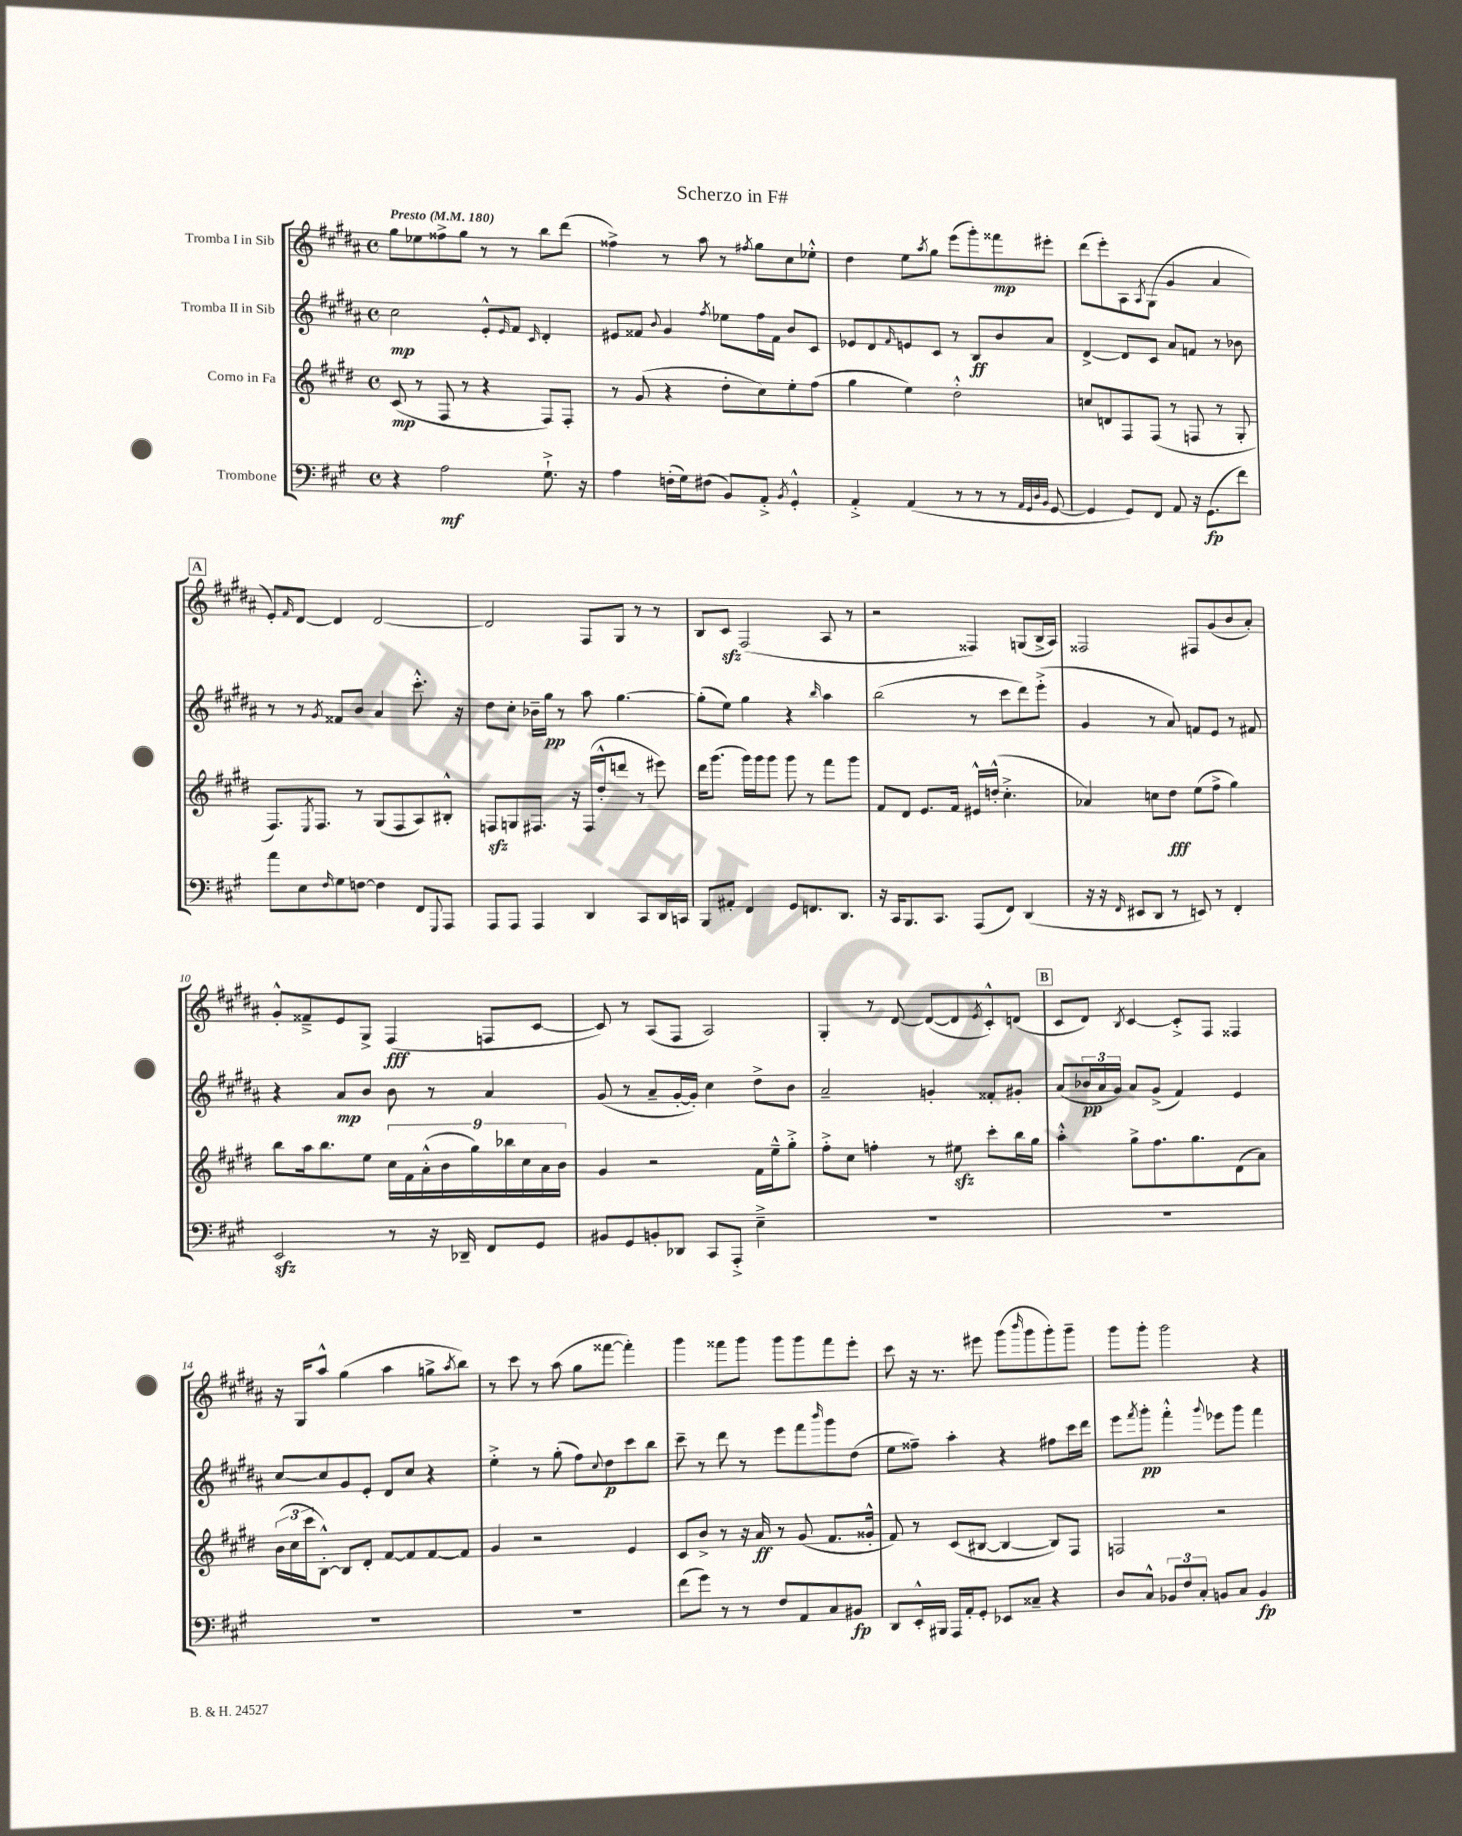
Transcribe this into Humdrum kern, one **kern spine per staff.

**kern	**kern	**kern	**kern
*staff4	*staff3	*staff2	*staff1
*clefF4	*clefG2	*clefG2	*clefG2
*k[f#c#g#]	*k[f#c#g#d#]	*k[f#c#g#d#a#]	*k[f#c#g#d#a#]
*M4/4	*M4/4	*M4/4	*M4/4
*met(c)	*met(c)	*met(c)	*met(c)
*MM180	*MM180	*MM180	*MM180
4r	(8c#/	2cc#\	8gg#\L
.	8r	.	8ee-\
2A\	8F#/	.	8ff##^\
.	8r	.	8gg#\J
.	4r	8e'^^/L	8r
.	.	16qqe/	.
.	.	8f#/J	8r
.	.	16qqc#/	.
8.G#`^\	8F#/L)	4d#'/	8bb\L
.	8F#'/J	.	(8ddd#\J
16r	.	.	.
=	=	=	=
4A\	8r	8e#/L	4ff##^\)
.	(8g#/	8f##/J	.
.	.	8qqb/	.
(16F'\LL	4r	4g#/	8r
16G#\J)	.	.	.
(8F#\J	.	.	8aa#\
.	.	8qff#/	.
8BB/L)	8dd#'\L	8ee-\L	8r
.	.	.	8qff#/
8AA'^/J	8cc#\)	16ff#\L	8gg#\L
.	.	16f##\JJ	.
8qBB/	.	.	.
4GG#'^^/	8ee'\	8b/L	8cc#\
.	(8ff#\J	8c#/J	8ee-'^^\J
=	=	=	=
4AA'^/	4gg#\	8e-/L	4dd#\
.	.	8d#/	.
.	.	16qqf#/	.
(4AA/	4ee\)	8e/	8ee\L
.	.	.	8qaa#/
.	.	8c#/J	8gg#\J
8r	2dd#'^^\	8r	(8eee\L
8r	.	8B/L	8ggg#'\)
8r	.	8b/	8fff##\
32qqAA/LLL	.	.	.
32qqGG#/	.	.	.
32qqD/	.	.	.
32qqBB/JJJ	.	.	.
[8GG#/	.	8a#/J	8eee#'\J
=	=	=	=
4GG#/]	8cc/L	[4d#^/	(8ddd#\L
.	8d/	.	8eee'\)
8GG#/L)	8F#/	8d#/]L	8A#\
.	.	.	8qA#/
8FF#/J	(8F#/J	8c#/J	(8G#\J
8AA/	8r	8a#/L	4g#/
16r	8F/	8f/J	.
(8.GG#\L	.	.	.
.	8r	8r	4a#/
8f#\J)	8G#'/	8b-\	.
=	=	=	=
8a\L	8.F#/L)	8r	8e'/L)
.	.	.	16qqf#/
8E\	.	8r	[8d#/J
.	8qE/	.	.
.	8.F#/J	.	.
16qqF#/	.	8qg#/	.
8G#\	.	8f##/L	4d#/]
[8F\J	8r	8b/J	.
4F\]	(8G#/L	4a#/	[2d#/
.	8F#/	.	.
8FF#/L	8A/)	8.ccc#'^^\	.
8qqGGG#/	.	.	.
8AAA/J	8B#'^^/J	.	.
.	.	16r	.
=	=	=	=
8AAA/L	8F/L	8dd#\L	2d#/]
8AAA/J	8G/	8cc#'\J	.
4AAA/	8.F#/J	16b-~\LL	.
.	.	16gg#\JJ	.
.	.	8r	.
.	16r	.	.
4DD/	(16F#/LL	8aa#\	8F#/L
.	16dd#'^^/J	.	.
.	8ddd/J	[4.gg#\	8G#/J
8CC#/L	8r	.	8r
16DD/L	8eee#\)	.	8r
16CC/JJ	.	.	.
=	=	=	=
8BBB/L	16ddd#\LK	(8gg#'\]L	8B/L
.	(8.ggg#\J	.	.
8AA#'/J	.	8ee\J)	8c#/J
4FF#/	16ggg#\LL)	4gg#\	(2F#/
.	16ggg#\J	.	.
.	8ggg#\J	.	.
8GG#/L	8ggg#\	4r	.
8.FF/	8r	.	.
.	.	16qqbb/	.
.	8fff#\L	4aa#\	8A#/
8.DD/J	.	.	.
.	8ggg#\J	.	8r
=	=	=	=
16r	8f#/L	(2bb\	2r
16CC#/LK	.	.	.
8.BBB/	8d#/J	.	.
.	8.e/L	.	.
8.CC#/J	.	.	.
.	16f#/Jk	.	.
(8AAA/L	16e#^^/LL	8r	4F##/)
.	(16dd'^^/JJ	.	.
8FF#/J)	4.cc#'^\	8ccc#\L	.
(4DD/	.	8ddd#\)	(8G/L
.	.	(8eee'^\J	16B^/L
.	.	.	16A#/JJ)
=	=	=	=
16r	4a-/)	4g#/	2F##/
16r	.	.	.
16qqFF#/	.	.	.
8EE#/L	.	.	.
8DD/J	8cc\L	8r	.
8r	8dd#\J	8a#/)	.
8EE/)	(8ee\L	8f/L	8F#/L
8r	8ff#^\J	8e/J	(8g#/
4FF#'/	4gg#\)	8r	8b/
.	.	8f#/	8a#'/J)
=	=	=	=
2EE/	8bb\L	4r	8g#'^^/L
.	16aa\k	.	8f##~^/
.	8.bb\	.	.
.	.	8a#/L	8e/
.	8ee\J	8b/J	8G#^/J
8r	18cc#\LL	8b\	(4F#/
.	18f#\	.	.
.	(18a'^^\	.	.
16r	.	8r	.
.	18b\	.	.
16DD-~/	.	.	.
.	18gg#\)	.	.
8FF#/L	.	4a#/	8F/L
.	18bb-\	.	.
.	18cc#\	.	.
8GG#/J	.	.	[8c#/J
.	18a\	.	.
.	18b\JJ	.	.
=	=	=	=
8BB#/L	4g#/	(8g#/	8c#/])
8GG#/	.	8r	8r
8BB'/	2r	8a#~/L	(8A#/L
8DD-/J	.	[16g#'/L	8F#/J
.	.	16g#'/]JJ)	.
8CC#/L	.	4cc#\	2A#/)
8AAA'^/J	.	.	.
4E~^\	16f#\LL	8dd#^\L	.
.	16ee~^^\J	.	.
.	8gg#'^\J	8b\J	.
=	=	=	=
1r	8ff#'^\L	2a#~/	4G#'/
.	8cc#\J	.	.
.	4ff'\	.	8r
.	.	.	[8d#/
.	8r	4g'/	(8d#/_L
.	8ee#\	.	8d#/]
.	.	.	8qe/
.	8ccc#'\L	8f##'/L	8c#'^^/)
.	16bb\L	8g#'/J	(8d/J
.	16gg#\JJ	.	.
=	=	=	=
1r	4aa'^^\	(8a#/L	8c#/L
.	.	24b-/L	8d#/J)
.	.	24a#/	.
.	.	24g#/JJ)	.
.	.	.	8qB/
.	8gg#^\L	8a#/L	[4c#/
.	8.ff#\	(8g#^/J	.
.	.	4f#/)	8c#'^/]L
.	8.gg#\	.	.
.	.	.	8F#/J
.	(8d#\	4e/	4F##/
.	8a\J)	.	.
=	=	=	=
1r	(24b\LL	[8cc#/L	16r
.	24cc#\	.	.
.	.	.	16G#/LK
.	24ccc#\J	.	.
.	[8B'^^\J)	8cc#/]	8aa#^^/J
.	8B/]L	8g#/	(4gg#\
.	8d#'/J	8e'/J	.
.	[8f#/L	8d#/L	4aa#\
.	8f#/]	8cc#/J	.
.	[8f#/	4r	8gg^\L
.	.	.	8qaa#/
.	8f#/]J	.	8bb\J)
=	=	=	=
1r	4g#/	4ee'^\	8r
.	.	.	8ccc#\
.	2r	8r	8r
.	.	(8gg#'\	(8aa#\
.	.	8ff#\L)	8gg#\L
.	.	8qqcc#/	.
.	.	8dd#\	[8fff##\J
.	4e/	8ccc#\	4fff##'\])
.	.	8bb\J	.
=	=	=	=
(8f#\L	8c#/L	8ccc#~\	4ggg#\
8g#\J)	8b^/J	8r	.
8r	8r	8ddd#\	8fff##\L
8r	16r	8r	8ggg#\J
.	16a/	.	.
8F#/L	8r	8eee\L	8ggg#\L
8AA/	(8g#/	8fff#\	8ggg#\
.	.	16qqbbb/	.
8C#/	8.f#/L	8ggg#\	8fff##\
8BB#/J	.	(8dd#\J	8eee'\J
.	16g##'^^/Jk	.	.
=	=	=	=
8DD/L	8f#/)	8ee\L	8ccc#\
16EE'^^/L	8r	8ff##~\J)	16r
16BBB#/JJ	.	.	8.r
16AAA/LL	(8c#/L	4aa#'\	.
16AA'/J	.	.	.
8GG#'/J	[8B#/J	.	8eee#\
8EE-/L	4B#/_	4r	(8ggg#\L
.	.	.	16qqbbb/
8C##~/J	.	.	8ggg#\
4r	8B#/]L)	8ff#\L	8ggg#'\)
.	8F#/J	16ccc#\L	8ggg#~\J
.	.	16ddd#\JJ	.
=	=	=	=
8D/L	2F/	8eee\L	8ggg#\L
.	.	8qfff#/	.
8C#^^/J	.	8ggg#'\J	8ggg#'\J
12BB-/L	.	4fff#'^^\	2ggg#\
12F#/	.	.	.
12C#'/J	.	.	.
.	.	8qqggg#/	.
8BB/L	2r	8eee-\L	.
8C#/J	.	8ggg#\J	.
4BB/	.	4fff#\	4r
==	==	==	==
*-	*-	*-	*-
